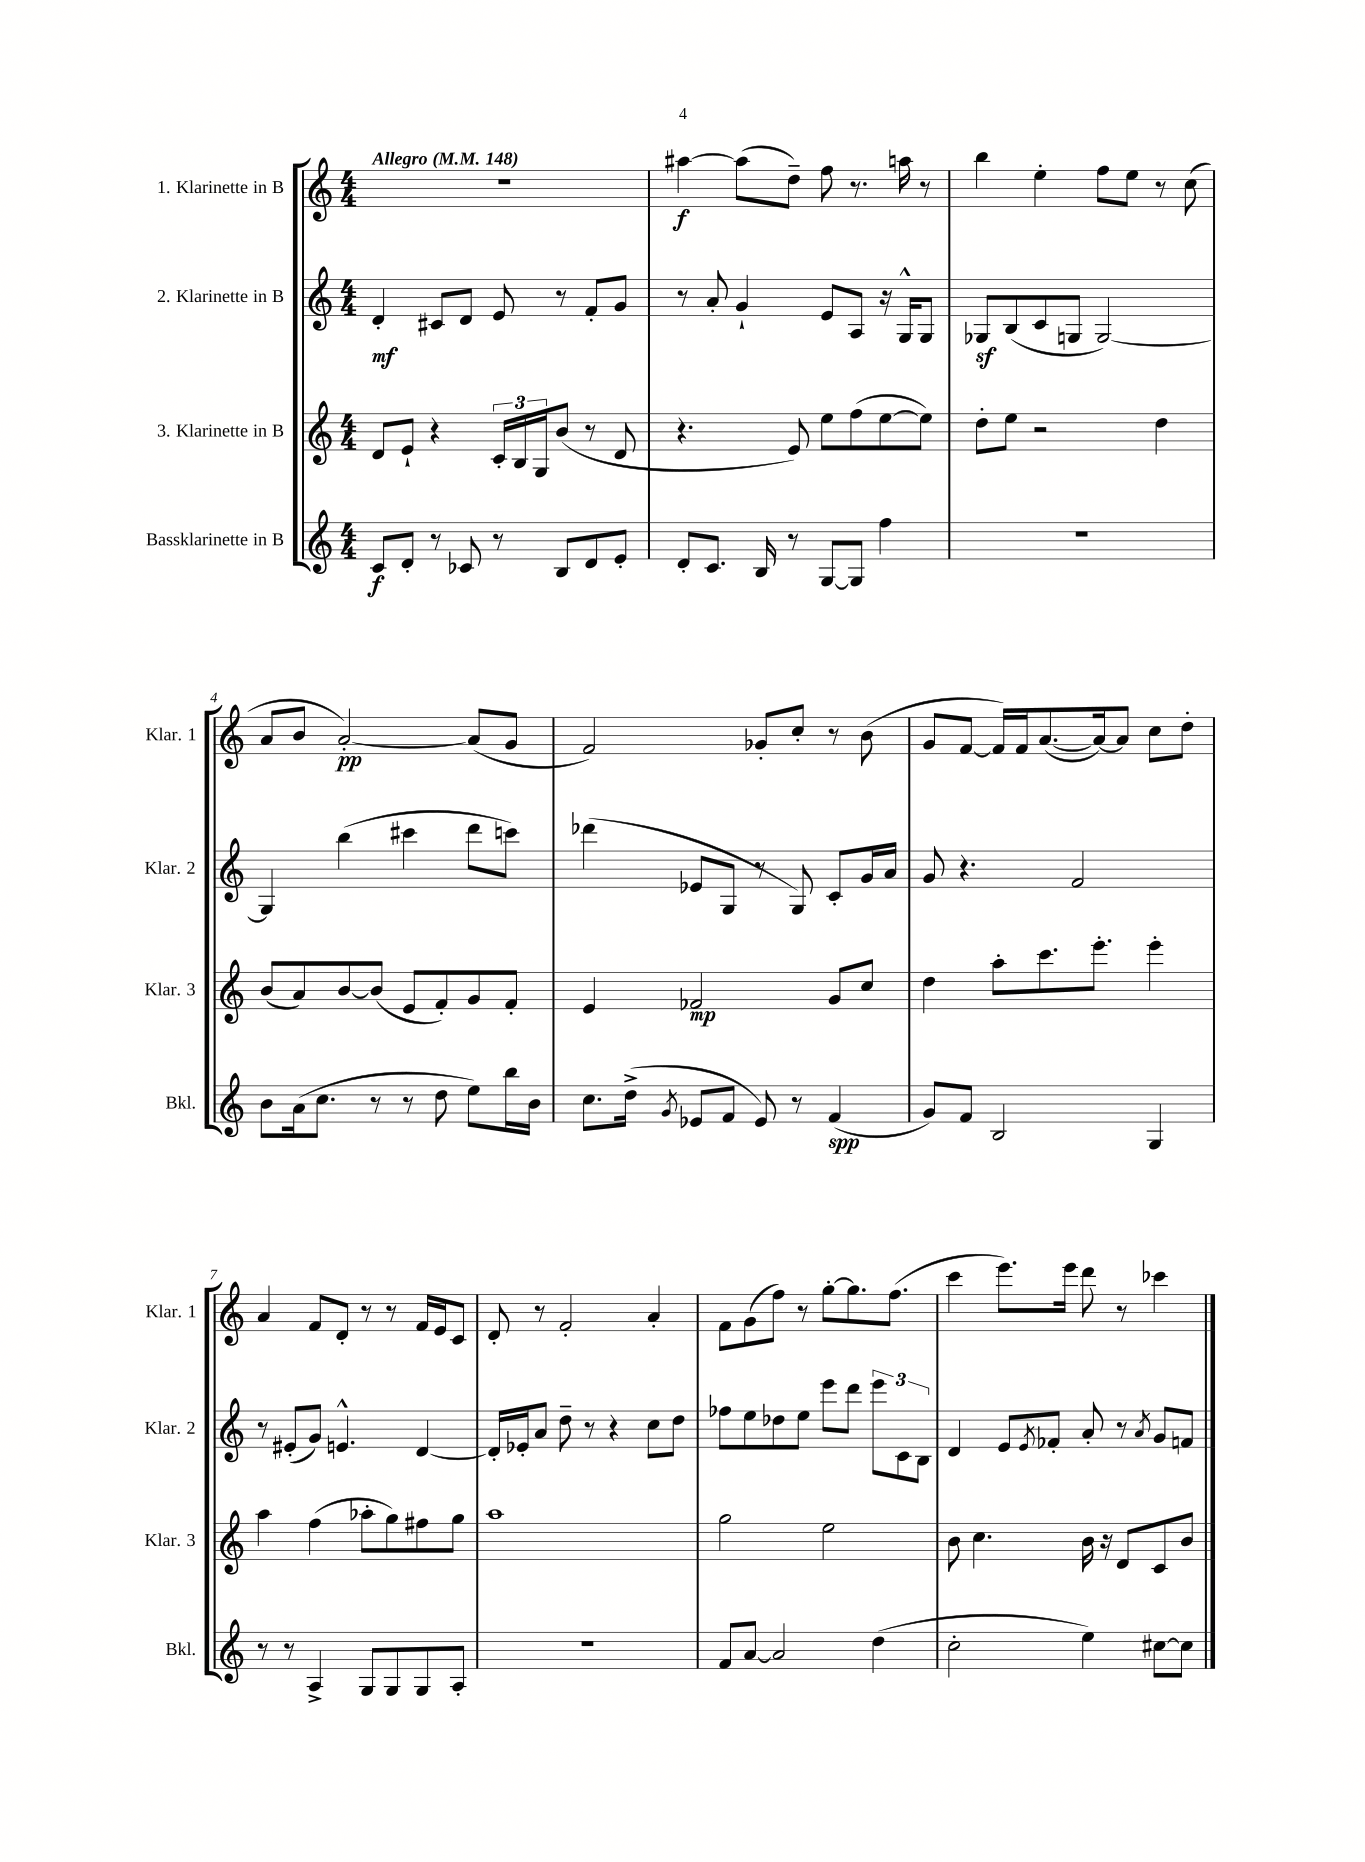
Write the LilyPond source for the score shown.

<<
\new StaffGroup <<
\new Staff = "s0" \with { instrumentName = "1. Klarinette in B" shortInstrumentName = "Klar. 1" } {
    \clef treble \key c \major \numericTimeSignature \time 4/4 \tempo "Allegro" 4 = 148
    R1 |
    ais''4~\f ais''8( d''8--) f''8 r8. a''16 r8 |
    b''4 e''4-. f''8 e''8 r8 c''8( |
    a'8 b'8 a'2~-.\pp) a'8( g'8 |
    f'2) ges'8-. c''8-. r8 b'8( |
    g'8 f'8~ f'16) f'16 a'8.~( a'16~) a'8 c''8 d''8-. |
    a'4 f'8 d'8-. r8 r8 f'16 e'16 c'8 |
    d'8-. r8 f'2-. a'4-. |
    f'8 g'8( f''8) r8 g''8~-. g''8. f''8.( |
    c'''4 e'''8.) e'''16 d'''8 r8 ces'''4 \bar "|." |
}
\new Staff = "s1" \with { instrumentName = "2. Klarinette in B" shortInstrumentName = "Klar. 2" } {
    \clef treble \key c \major \numericTimeSignature \time 4/4
    d'4-.\mf cis'8 d'8 e'8 r8 f'8-. g'8 |
    r8 a'8-. g'4-! e'8 a8 r16 g16-^ g8 |
    ges8\sf b8( c'8 g8 g2~) |
    g4 b''4( cis'''4 d'''8 c'''8) |
    des'''4( ees'8 g8 r8 g8) c'8-. g'16 a'16 |
    g'8 r4. f'2 |
    r8 eis'8-.( g'8) e'4.-^ d'4~ |
    d'16-. ees'16-. a'8 d''8-- r8 r4 c''8 d''8 |
    fes''8 e''8 des''8 e''8 e'''8 d'''8 \tuplet 3/2 { e'''8 c'8 b8 } |
    d'4 e'8 \acciaccatura { e'8 } fes'8-. a'8-. r8 \acciaccatura { a'8 } g'8 f'8 \bar "|." |
}
\new Staff = "s2" \with { instrumentName = "3. Klarinette in B" shortInstrumentName = "Klar. 3" } {
    \clef treble \key c \major \numericTimeSignature \time 4/4
    d'8 e'8-! r4 \tuplet 3/2 { c'16-. b16 g16 } b'8( r8 d'8 |
    r4. e'8) e''8 f''8( e''8~ e''8) |
    d''8-. e''8 r2 d''4 |
    b'8( a'8) b'8~ b'8( e'8 f'8-.) g'8 f'8-. |
    e'4 fes'2\mp g'8 c''8 |
    d''4 a''8-. c'''8. e'''8.-. e'''4-. |
    a''4 f''4( aes''8-. g''8) fis''8 g''8 |
    a''1 |
    g''2 e''2 |
    b'8 c''4. b'16 r16 d'8 c'8 b'8 \bar "|." |
}
\new Staff = "s3" \with { instrumentName = "Bassklarinette in B" shortInstrumentName = "Bkl." } {
    \clef treble \key c \major \numericTimeSignature \time 4/4
    c'8\f d'8-. r8 ces'8 r8 b8 d'8 e'8-. |
    d'8-. c'8. b16 r8 g8~ g8 f''4 |
    R1 |
    b'8 a'16( c''8. r8 r8 d''8 e''8) b''16 b'16 |
    c''8. d''16->( \acciaccatura { g'8 } ees'8 f'8 ees'8) r8 f'4\spp( |
    g'8) f'8 b2 g4 |
    r8 r8 a4-> g8 g8 g8 a8-. |
    R1 |
    f'8 a'8~ a'2 d''4( |
    c''2-. e''4) cis''8~ cis''8 \bar "|." |
}
>>
>>
